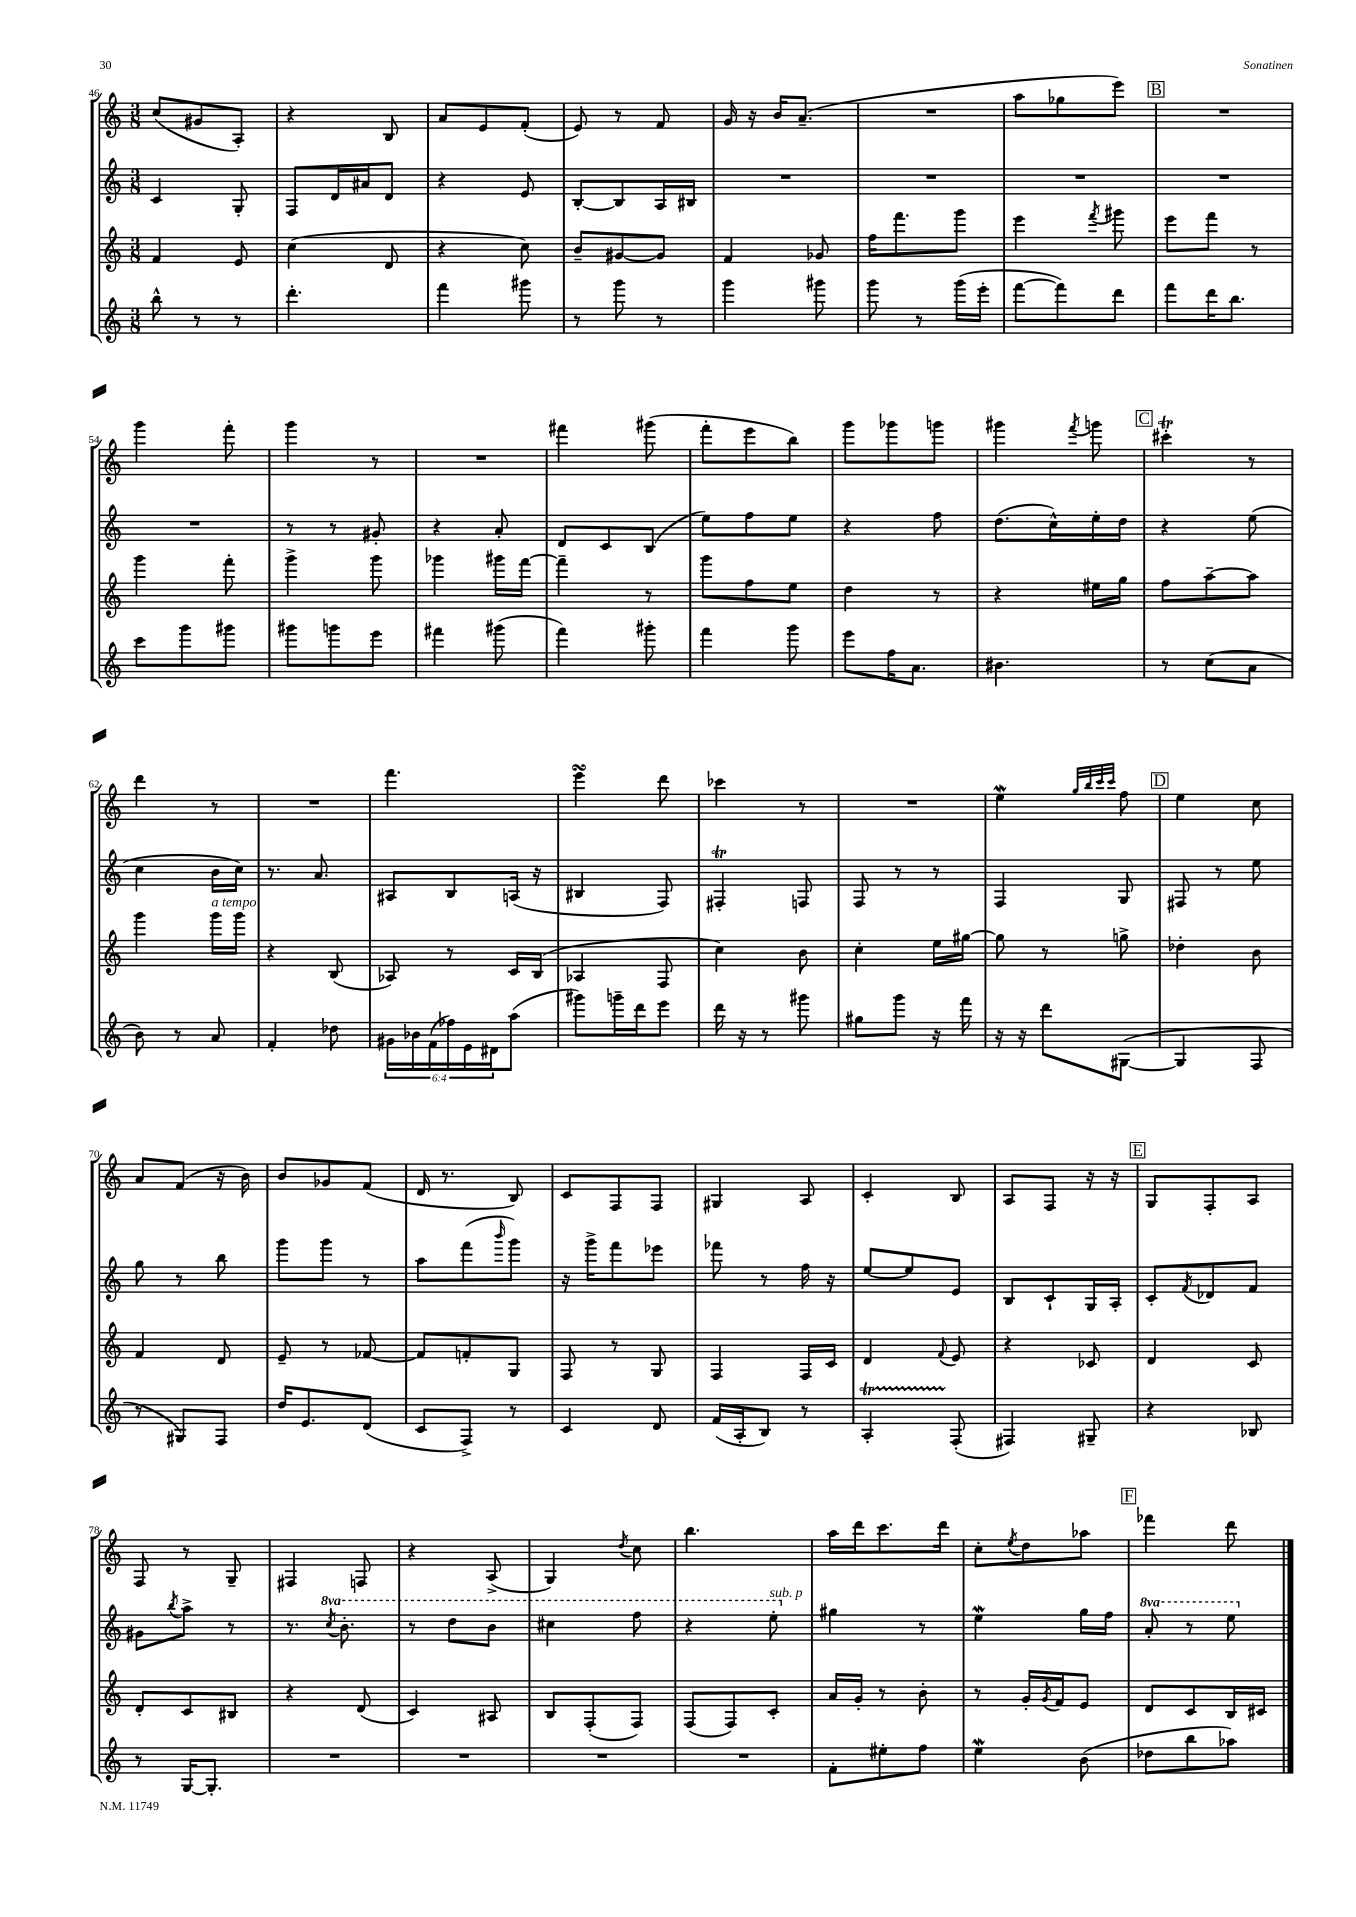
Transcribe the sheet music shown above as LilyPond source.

<<
\new StaffGroup <<
\new Staff = "s0" {
    \clef treble \key c \major \numericTimeSignature \time 3/8
    c''8( gis'8 a8-.) |
    r4 b8 |
    a'8 e'8 f'8-.( |
    e'8) r8 f'8 |
    g'16 r16 b'16 a'8.--( |
    R4. |
    a''8 ges''8 e'''8) |
    \mark \markup { \box "B" } R4. |
    g'''4 f'''8-. |
    g'''4 r8 |
    R4. |
    fis'''4 gis'''8( |
    f'''8-. e'''8 b''8) |
    g'''8 ges'''8 g'''8 |
    gis'''4 \acciaccatura { f'''8 } g'''8 |
    \mark \markup { \box "C" } cis'''4-.\trill r8 |
    d'''4 r8 |
    R4. |
    f'''4. |
    e'''4\turn d'''8 |
    ces'''4 r8 |
    R4. |
    e''4\mordent \grace { g''32 b''32 c'''32 c'''32 } f''8 |
    \mark \markup { \box "D" } e''4 c''8 |
    a'8 f'8( r16 b'16) |
    b'8 ges'8 f'8( |
    d'16 r8. b8) |
    c'8 f8 f8 |
    gis4 a8 |
    c'4-. b8 |
    a8 f8 r16 r16 |
    \mark \markup { \box "E" } g8 f8-. a8 |
    f8 r8 g8-- |
    fis4 f8 |
    r4 a8->( |
    g4) \acciaccatura { d''8 } c''8 |
    b''4. |
    a''16 d'''16 c'''8. d'''16 |
    c''8-. \acciaccatura { e''8 } d''8 aes''8 |
    \mark \markup { \box "F" } fes'''4 d'''8 \bar "|." |
}
\new Staff = "s1" {
    \clef treble \key c \major \numericTimeSignature \time 3/8 \set Staff.ottavationMarkups = #ottavation-simple-ordinals
    c'4 g8-. |
    f8 d'16 ais'16 d'8 |
    r4 e'8 |
    b8~-. b8 a16 bis16 |
    R4. |
    R4. |
    R4. |
    \mark \markup { \box "B" } R4. |
    R4. |
    r8 r8 gis'8-. |
    r4 a'8-. |
    d'8 c'8 b8( |
    e''8) f''8 e''8 |
    r4 f''8 |
    d''8.( c''16-^) e''16-. d''16 |
    \mark \markup { \box "C" } r4 e''8( |
    c''4 b'16 c''16) |
    r8. a'8. |
    ais8 b8 a16( r16 |
    bis4 f8) |
    fis4-.\trill f8 |
    f8 r8 r8 |
    f4 g8 |
    \mark \markup { \box "D" } fis8 r8 e''8 |
    g''8 r8 b''8 |
    g'''8 g'''8 r8 |
    a''8 f'''8( \grace { b'''16 } g'''8) |
    r16 g'''16-> f'''8 ees'''8 |
    fes'''8 r8 f''16 r16 |
    e''8~ e''8 e'8 |
    b8 c'8-! g16 a16-. |
    \mark \markup { \box "E" } c'8-. \acciaccatura { f'8 } des'8 f'8 |
    gis'8 \acciaccatura { b''8 } a''8-> r8 |
    r8. \ottava #1 \acciaccatura { c'''8 } b''8.-. |
    r8 d'''8 b''8 |
    cis'''4 f'''8 |
    r4 e'''8-.^\markup { \italic "sub. p" } \ottava #0 |
    gis''4 r8 |
    e''4\mordent g''16 f''16 |
    \mark \markup { \box "F" } \ottava #1 a''8-. r8 e'''8 \ottava #0 \bar "|." |
}
\new Staff = "s2" {
    \clef treble \key c \major \numericTimeSignature \time 3/8
    f'4 e'8 |
    c''4( d'8 |
    r4 c''8) |
    b'8-- gis'8~ gis'8 |
    f'4 ges'8 |
    f''16 f'''8. g'''8 |
    e'''4 \acciaccatura { f'''8 } gis'''8 |
    \mark \markup { \box "B" } e'''8 f'''8 r8 |
    g'''4 f'''8-. |
    g'''4-> g'''8 |
    ges'''4 gis'''16 f'''16~ |
    f'''4-- r8 |
    g'''8 f''8 e''8 |
    d''4 r8 |
    r4 eis''16 g''16 |
    \mark \markup { \box "C" } f''8 a''8~-- a''8 |
    g'''4 g'''16^\markup { \italic "a tempo" } g'''16 |
    r4 b8( |
    aes8) r8 c'16 b16( |
    aes4 f8 |
    c''4) b'8 |
    c''4-. e''16 gis''16~ |
    gis''8 r8 g''8-> |
    \mark \markup { \box "D" } des''4-. b'8 |
    f'4 d'8 |
    e'8-- r8 fes'8~ |
    fes'8 f'8-. g8 |
    f8 r8 g8 |
    f4 f16 c'16 |
    d'4 \appoggiatura { f'8 } e'8 |
    r4 ces'8 |
    \mark \markup { \box "E" } d'4 c'8 |
    d'8-. c'8 bis8 |
    r4 d'8( |
    c'4) ais8 |
    b8 f8-.( f8) |
    f8( f8) c'8-. |
    a'16 g'16-. r8 b'8-. |
    r8 g'16-. \acciaccatura { g'8 } f'16 e'8 |
    \mark \markup { \box "F" } d'8 c'8 b16 cis'16 \bar "|." |
}
\new Staff = "s3" {
    \clef treble \key c \major \numericTimeSignature \time 3/8 \override Staff.TupletNumber.text = #tuplet-number::calc-fraction-text
    b''8-^ r8 r8 |
    d'''4.-. |
    f'''4 gis'''8 |
    r8 g'''8 r8 |
    g'''4 gis'''8 |
    g'''8 r8 g'''16( e'''16-. |
    f'''8~ f'''8) d'''8 |
    \mark \markup { \box "B" } f'''8 d'''16 b''8. |
    c'''8 g'''8 gis'''8 |
    gis'''8 g'''8 e'''8 |
    fis'''4 gis'''8( |
    f'''4) gis'''8-. |
    f'''4 g'''8 |
    e'''8 f''16 a'8. |
    bis'4. |
    \mark \markup { \box "C" } r8 c''8( a'8 |
    b'8) r8 a'8 |
    f'4-. des''8 |
    \tuplet 6/4 { gis'16 bes'16 f'16( fes''16) e'16 dis'16 } a''8( |
    gis'''8) g'''16-- d'''16 e'''8 |
    d'''16 r16 r8 gis'''8 |
    gis''8 g'''8 r16 f'''16 |
    r16 r16 d'''8 gis8~( |
    \mark \markup { \box "D" } gis4 f8 |
    r8 gis8) f8 |
    d''16 e'8. d'8( |
    c'8 f8->) r8 |
    c'4 d'8 |
    f'16( a16-. b8) r8 |
    a4-.\startTrillSpan f8-.\stopTrillSpan( |
    fis4) gis8-- |
    \mark \markup { \box "E" } r4 bes8 |
    r8 g16~ g8.-. |
    R4. |
    R4. |
    R4. |
    R4. |
    f'8-. eis''8-. f''8 |
    e''4\mordent b'8( |
    \mark \markup { \box "F" } des''8 b''8 aes''8) \bar "|." |
}
>>
>>
\layout { \context { \Score currentBarNumber = #46 } }
